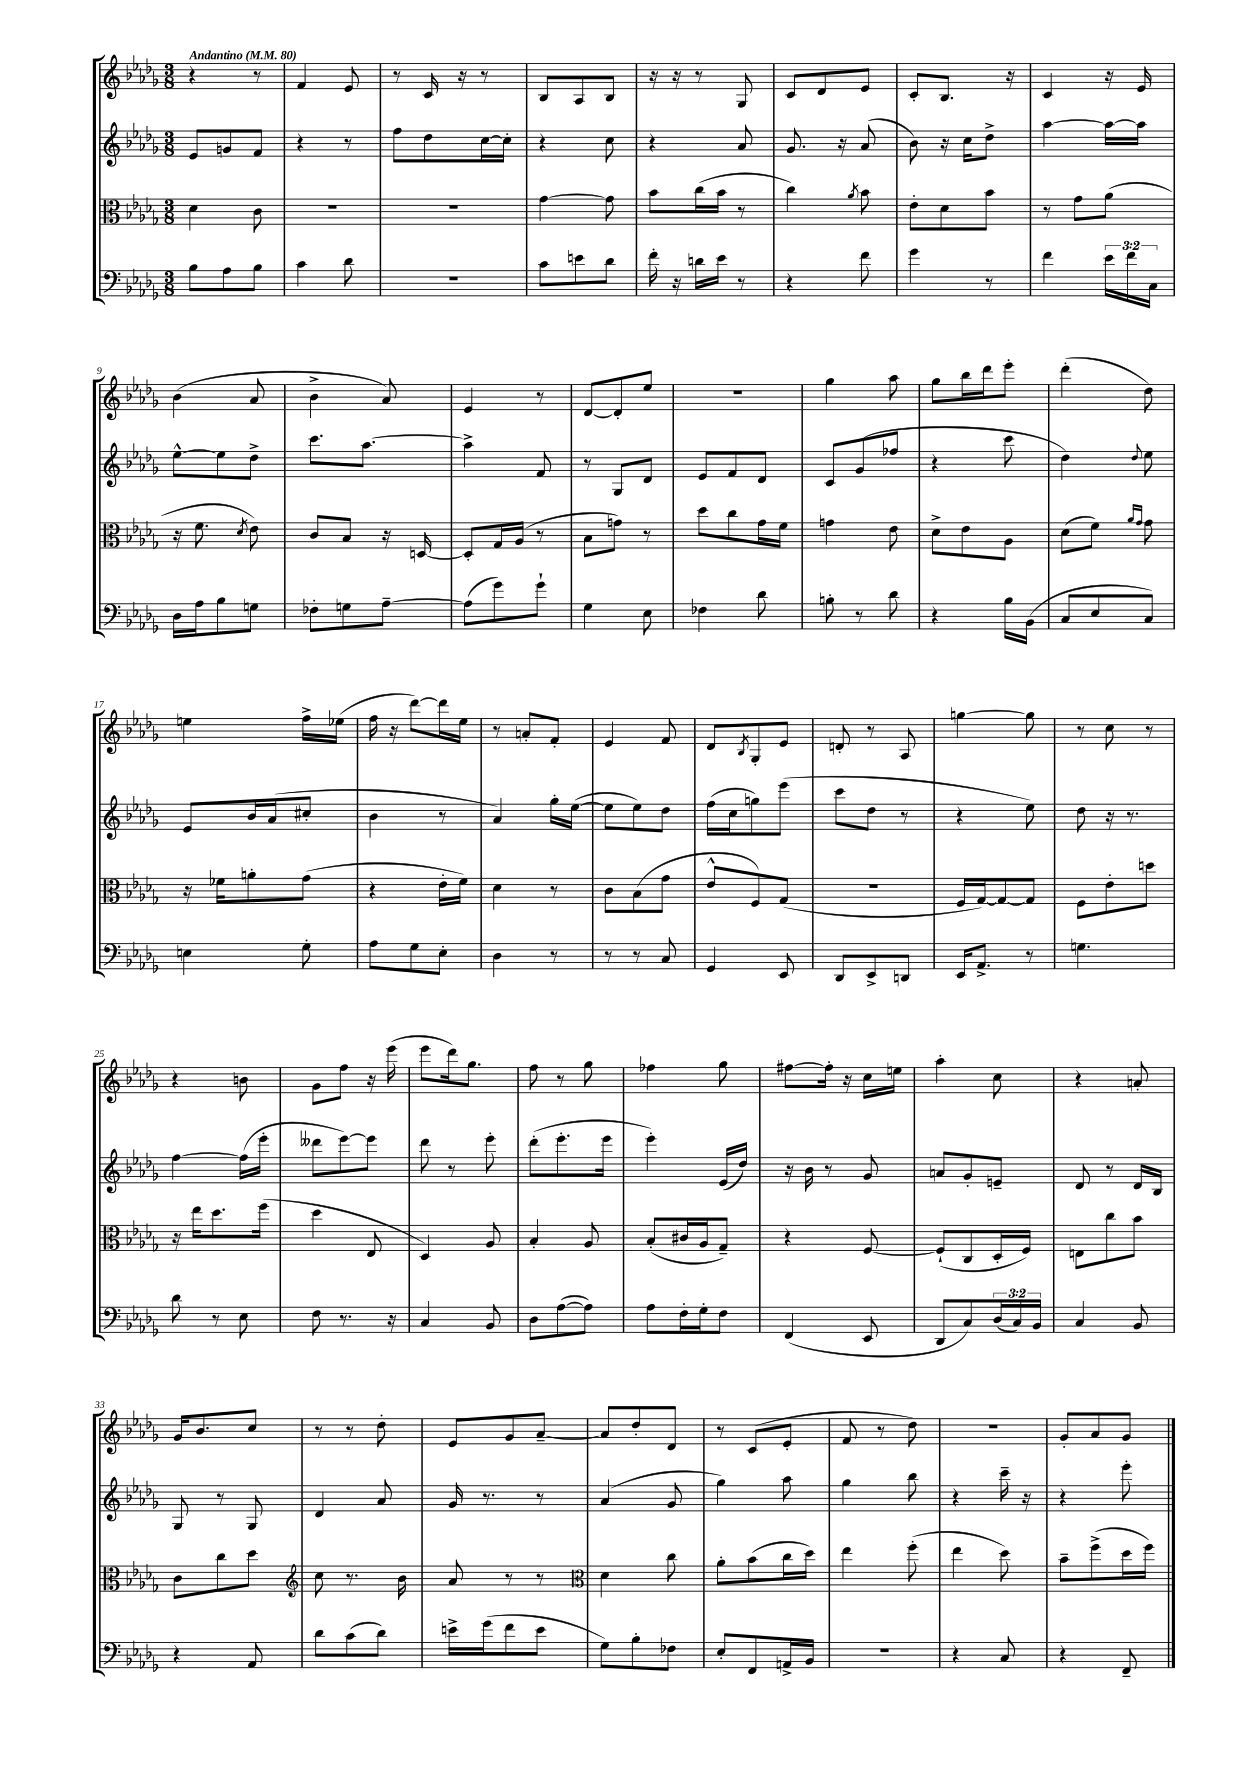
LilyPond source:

<<
\new StaffGroup <<
\new Staff = "s0" {
    \clef treble \key des \major \numericTimeSignature \time 3/8 \tempo "Andantino" 4 = 80
    r4 r8 |
    f'4 ees'8 |
    r8 c'16 r16 r8 |
    bes8 aes8 bes8 |
    r16 r16 r8 ges8 |
    c'8 des'8 ees'8 |
    c'8-. bes8. r16 |
    c'4 r16 ees'16 |
    bes'4( aes'8 |
    bes'4-> aes'8) |
    ees'4 r8 |
    des'8~ des'8-. ees''8 |
    R4. |
    ges''4 aes''8 |
    ges''8 bes''16 des'''16 ees'''8-. |
    des'''4-.( des''8) |
    e''4 f''16-> ees''16( |
    f''16 r16 des'''8~) des'''16 ees''16 |
    r8 a'8-. f'8-. |
    ees'4 f'8 |
    des'8 \acciaccatura { bes8 } ges8-. ees'8 |
    d'8-. r8 aes8 |
    g''4~ g''8 |
    r8 c''8 r8 |
    r4 b'8 |
    ges'8 f''8 r16 ees'''16( |
    ees'''8 des'''16) ges''8. |
    f''8 r8 ges''8 |
    fes''4 ges''8 |
    fis''8~ fis''16-. r16 c''16 e''16 |
    aes''4-. c''8 |
    r4 a'8-. |
    ges'16 bes'8. c''8 |
    r8 r8 des''8-. |
    ees'8 ges'8 aes'8~-- |
    aes'8 des''8-. des'8 |
    r8 c'8( ees'8-. |
    f'8 r8 des''8) |
    R4. |
    ges'8-. aes'8 ges'8 \bar "|." |
}
\new Staff = "s1" {
    \clef treble \key des \major \numericTimeSignature \time 3/8
    ees'8 g'8 f'8 |
    r4 r8 |
    f''8 des''8 c''16~ c''16-. |
    r4 c''8 |
    r4 aes'8 |
    ges'8. r16 aes'8( |
    bes'8) r16 c''16 des''8-> |
    aes''4~ aes''16~ aes''16 |
    ees''8~-^ ees''8 des''8-> |
    c'''8. aes''8.~ |
    aes''4-> f'8 |
    r8 ges8 des'8 |
    ees'8 f'8 des'8 |
    c'8 ges'8( fes''8 |
    r4 c'''8 |
    des''4) \appoggiatura { des''8 } ees''8 |
    ees'8 bes'16 aes'16( cis''8-. |
    bes'4 r8 |
    aes'4) ges''16-. ees''16~( |
    ees''8 ees''8) des''8 |
    f''16( c''16 g''8) ees'''8( |
    c'''8 des''8 r8 |
    r4 ees''8) |
    des''8 r16 r8. |
    f''4~ f''16( ees'''16-. |
    deses'''8 ees'''8~) ees'''8 |
    des'''8 r8 ees'''8-. |
    des'''8-.( ees'''8.-. ees'''16 |
    ees'''4-.) ees'16( des''16) |
    r16 bes'16 r8 ges'8 |
    a'8 ges'8-. e'8-- |
    des'8 r8 des'16 bes16 |
    ges8 r8 ges8 |
    des'4 aes'8 |
    ges'16 r8. r8 |
    aes'4( ges'8 |
    ges''4) aes''8 |
    ges''4 bes''8 |
    r4 c'''16-- r16 |
    r4 ees'''8-. \bar "|." |
}
\new Staff = "s2" {
    \clef alto \key des \major \numericTimeSignature \time 3/8
    des'4 c'8 |
    R4. |
    R4. |
    ges'4~ ges'8 |
    bes'8 c''16( bes'16 r8 |
    c''4) \acciaccatura { aes'8 } bes'8 |
    ees'8-. des'8 bes'8 |
    r8 ges'8 aes'8( |
    r16 f'8. \acciaccatura { des'8 } ees'8) |
    c'8 bes8 r16 d16~ |
    d8-. ges16 aes16( r8 |
    bes8 g'8) r8 |
    des''8 c''8 ges'16 f'16 |
    g'4 ees'8 |
    des'8-> ees'8 aes8 |
    des'8( f'8) \grace { aes'16 ges'16 } ges'8 |
    r16 fes'16 a'8-. ges'8( |
    r4 ees'16-. f'16) |
    des'4 r8 |
    c'8 bes8( ges'8 |
    ees'8-^ f8) ges8( |
    R4. |
    f16 ges16~) ges8~ ges8 |
    f8 ees'8-. d''8 |
    r16 ees''16 des''8. f''16( |
    des''4 ees8 |
    des4) aes8 |
    bes4-. aes8 |
    bes8-.( cis'16 aes16 ges8--) |
    r4 f8~ |
    f8-!( c8 des16-. f16) |
    e8 c''8 bes'8 |
    c'8 c''8 des''8 |
    \clef treble c''8 r8. bes'16 |
    aes'8 r8 r8 |
    \clef alto des'4 c''8 |
    aes'8-. bes'8( c''16 des''16) |
    ees''4 f''8-.( |
    ees''4 des''8) |
    bes'8-- f''8->( des''16 f''16) \bar "|." |
}
\new Staff = "s3" {
    \clef bass \key des \major \numericTimeSignature \time 3/8 \override Staff.TupletNumber.text = #tuplet-number::calc-fraction-text
    bes8 aes8 bes8 |
    c'4 des'8 |
    R4. |
    c'8 e'8 des'8 |
    f'16-. r16 d'16 ees'16 r8 |
    r4 f'8 |
    ges'4 r8 |
    f'4 \tuplet 3/2 { ees'16 f'16 c16 } |
    des16 aes16 bes8 g8 |
    fes8-. g8 aes8~-- |
    aes8( ges'8) ges'8-! |
    ges4 ees8 |
    fes4 des'8 |
    b8-. r8 des'8 |
    r4 bes16 bes,16( |
    c8 ees8 c8) |
    e4 ges8-. |
    aes8 ges8 ees8-. |
    des4 r8 |
    r8 r8 c8 |
    ges,4 ees,8 |
    des,8 ees,8-> d,8 |
    ees,16 aes,8.-> r8 |
    g4. |
    des'8 r8 ees8 |
    f8 r8. r16 |
    c4 bes,8 |
    des8 aes8~( aes8) |
    aes8 f16-. ges16-. f8 |
    f,4( ees,8 |
    des,8 c8) \tuplet 3/2 { des16( c16) bes,16 } |
    c4 bes,8 |
    r4 aes,8 |
    des'8 c'8( des'8) |
    e'16-> ges'16( f'8 e'8 |
    ges8) bes8-. fes8 |
    ees8-. f,8 a,16-> bes,16 |
    R4. |
    r4 c8 |
    r4 f,8-- \bar "|." |
}
>>
>>
